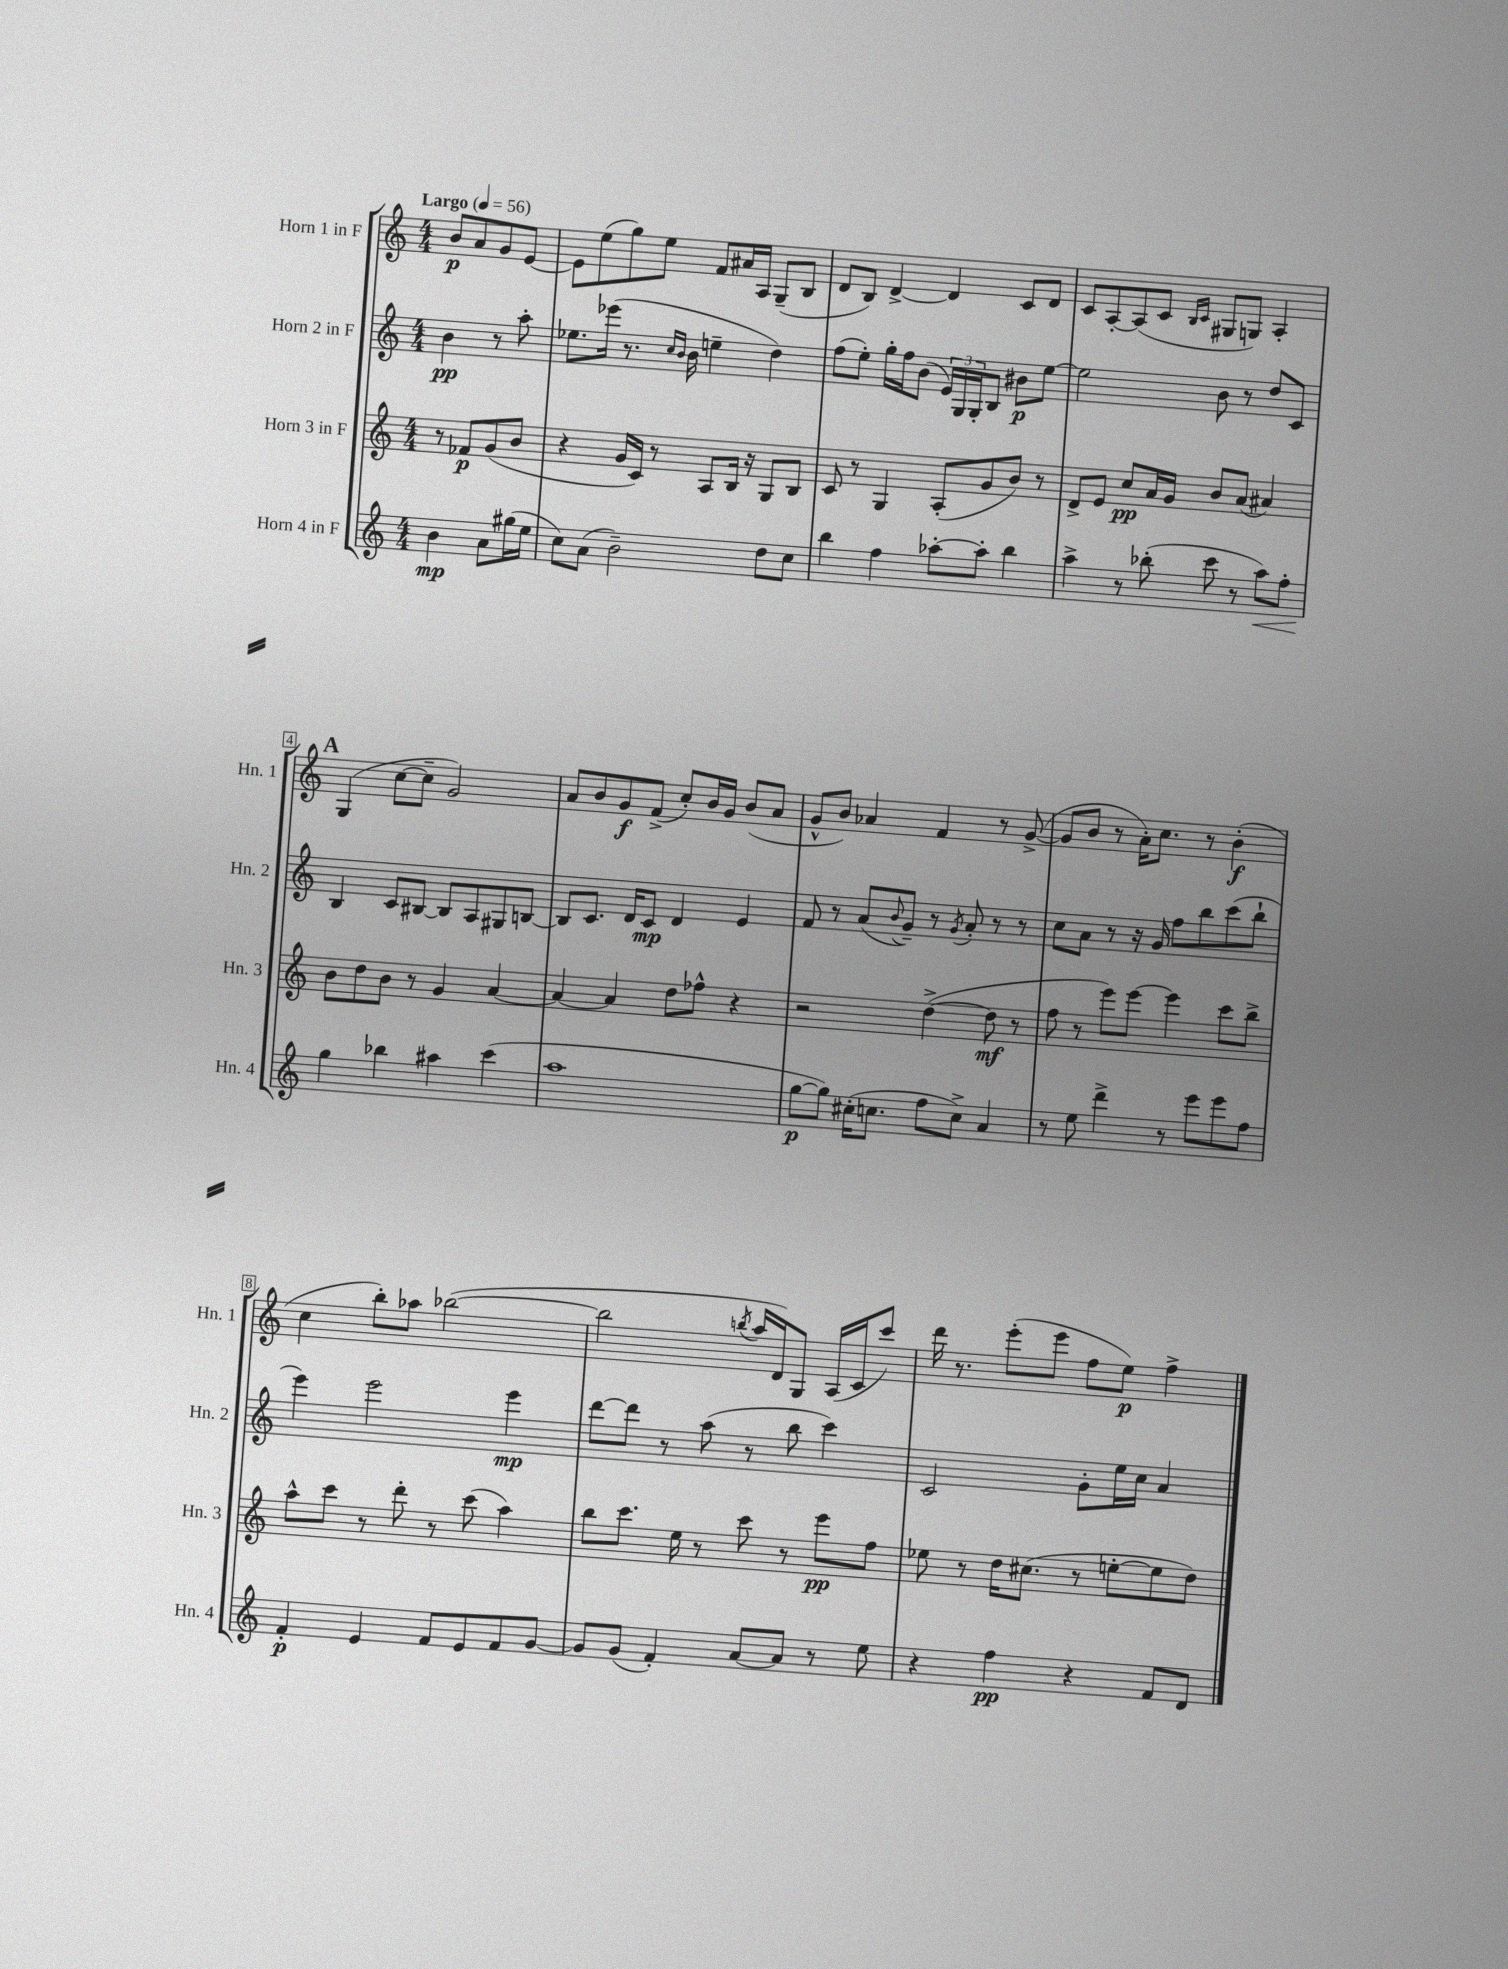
<<
\new StaffGroup <<
\new Staff = "s0" \with { instrumentName = "Horn 1 in F" shortInstrumentName = "Hn. 1" } {
    \clef treble \key c \major \numericTimeSignature \time 4/4 \partial 2 \tempo "Largo" 4 = 56
    b'8\p a'8 g'8 e'8~ |
    e'8 e''8( g''8) e''8 f'8 ais'16 a16 g8--( b8 |
    d'8 b8) d'4~-> d'4 c'8 d'8 |
    c'8 a8~-. a8( c'8 \grace { b16 c'16 } gis8 g8) a4-. |
    \mark \markup { \bold "A" } g4( c''8~ c''8-- g'2) |
    a'8 b'8 g'8\f f'8->( c''8-.) b'16 g'16 b'8( a'8 |
    g'8-^ b'8) aes'4 f'4 r8 g'8~->( |
    g'8 b'8 r8 a'16-.) c''8. r8 b'4-.\f( |
    c''4 b''8-.) aes''8 bes''2~( |
    bes''2 \acciaccatura { b''8 } a''16 d'16) g8 a16( c'16 c'''8) |
    d'''16 r8. e'''8-.( e'''8 f''8 e''8\p) f''4-> \bar "|." |
}
\new Staff = "s1" \with { instrumentName = "Horn 2 in F" shortInstrumentName = "Hn. 2" } {
    \clef treble \key c \major \numericTimeSignature \time 4/4 \partial 2
    b'4\pp r8 a''8-. |
    ees''8. ees'''16( r8. \grace { c''16 b'16 } b'16 e''4-- d''4) |
    f''8( e''8-.) g''16-. f''16 b'8( \tuplet 3/2 { e'16) g16 g16-. } b8 bis'8\p e''8~ |
    e''2 b'8 r8 d''8 c'8 |
    \mark \markup { \bold "A" } b4 c'8 bis8~ bis8 a8 gis8 b8~ |
    b8 c'8. d'16 c'8\mp d'4 e'4 |
    f'8 r8 a'8( \appoggiatura { b'8 } g'8--) r8 \acciaccatura { g'8 } a'8-. r8 r8 |
    c''8 a'8 r8 r16 g'16 f''8 b''8 c'''8( b''8-! |
    e'''4) e'''2 e'''4\mp |
    d'''8~ d'''8 r8 a''8( r8 b''8 c'''4) |
    c'2 g'8-. e''16 c''16 a'4 \bar "|." |
}
\new Staff = "s2" \with { instrumentName = "Horn 3 in F" shortInstrumentName = "Hn. 3" } {
    \clef treble \key c \major \numericTimeSignature \time 4/4 \partial 2
    r8 fes'8\p g'8( b'8 |
    r4 g'16 c'16) r8 a8 b16 r16 g8 b8 |
    c'8 r8 g4 a8-.( g'8 b'8) r8 |
    d'8-> e'8 c''8\pp a'16 g'16 b'8 a'8( ais'4) |
    \mark \markup { \bold "A" } b'8 d''8 b'8 r8 g'4 a'4~ |
    a'4~ a'4 d''8 fes''8-^ r4 |
    r2 d''4~->( d''8\mf r8 |
    f''8 r8 e'''8) e'''8~ e'''4 c'''8 b''8-> |
    a''8-^ c'''8 r8 d'''8-. r8 c'''8( a''4) |
    b''8 c'''8. e''16 r8 c'''8 r8 e'''8\pp f''8 |
    ees''8 r8 d''16 cis''8.( r8 e''8~-. e''8 d''8) \bar "|." |
}
\new Staff = "s3" \with { instrumentName = "Horn 4 in F" shortInstrumentName = "Hn. 4" } {
    \clef treble \key c \major \numericTimeSignature \time 4/4 \partial 2
    b'4\mp a'8 gis''16( e''16 |
    c''8) a'8( b'2--) d''8 c''8 |
    b''4 f''4 aes''8~-. aes''8-. b''4 |
    a''4-> r8 bes''8-.( c'''8 r8 a''8\<) f''8-. |
    \mark \markup { \bold "A" } g''4\! bes''4 ais''4 c'''4( |
    a''1 |
    g''8~\p g''8) cis''16-.( c''8. f''8 c''8->) a'4 |
    r8 e''8 d'''4-> r8 e'''8 e'''8 f''8 |
    f'4-.\p e'4 f'8 e'8 f'8 g'8~ |
    g'8 g'8( f'4-.) a'8~ a'8 r8 e''8 |
    r4 f''4\pp r4 f'8 d'8 \bar "|." |
}
>>
>>
\layout { \context { \Score \override BarNumber.stencil = #(make-stencil-boxer 0.1 0.3 ly:text-interface::print) } }
